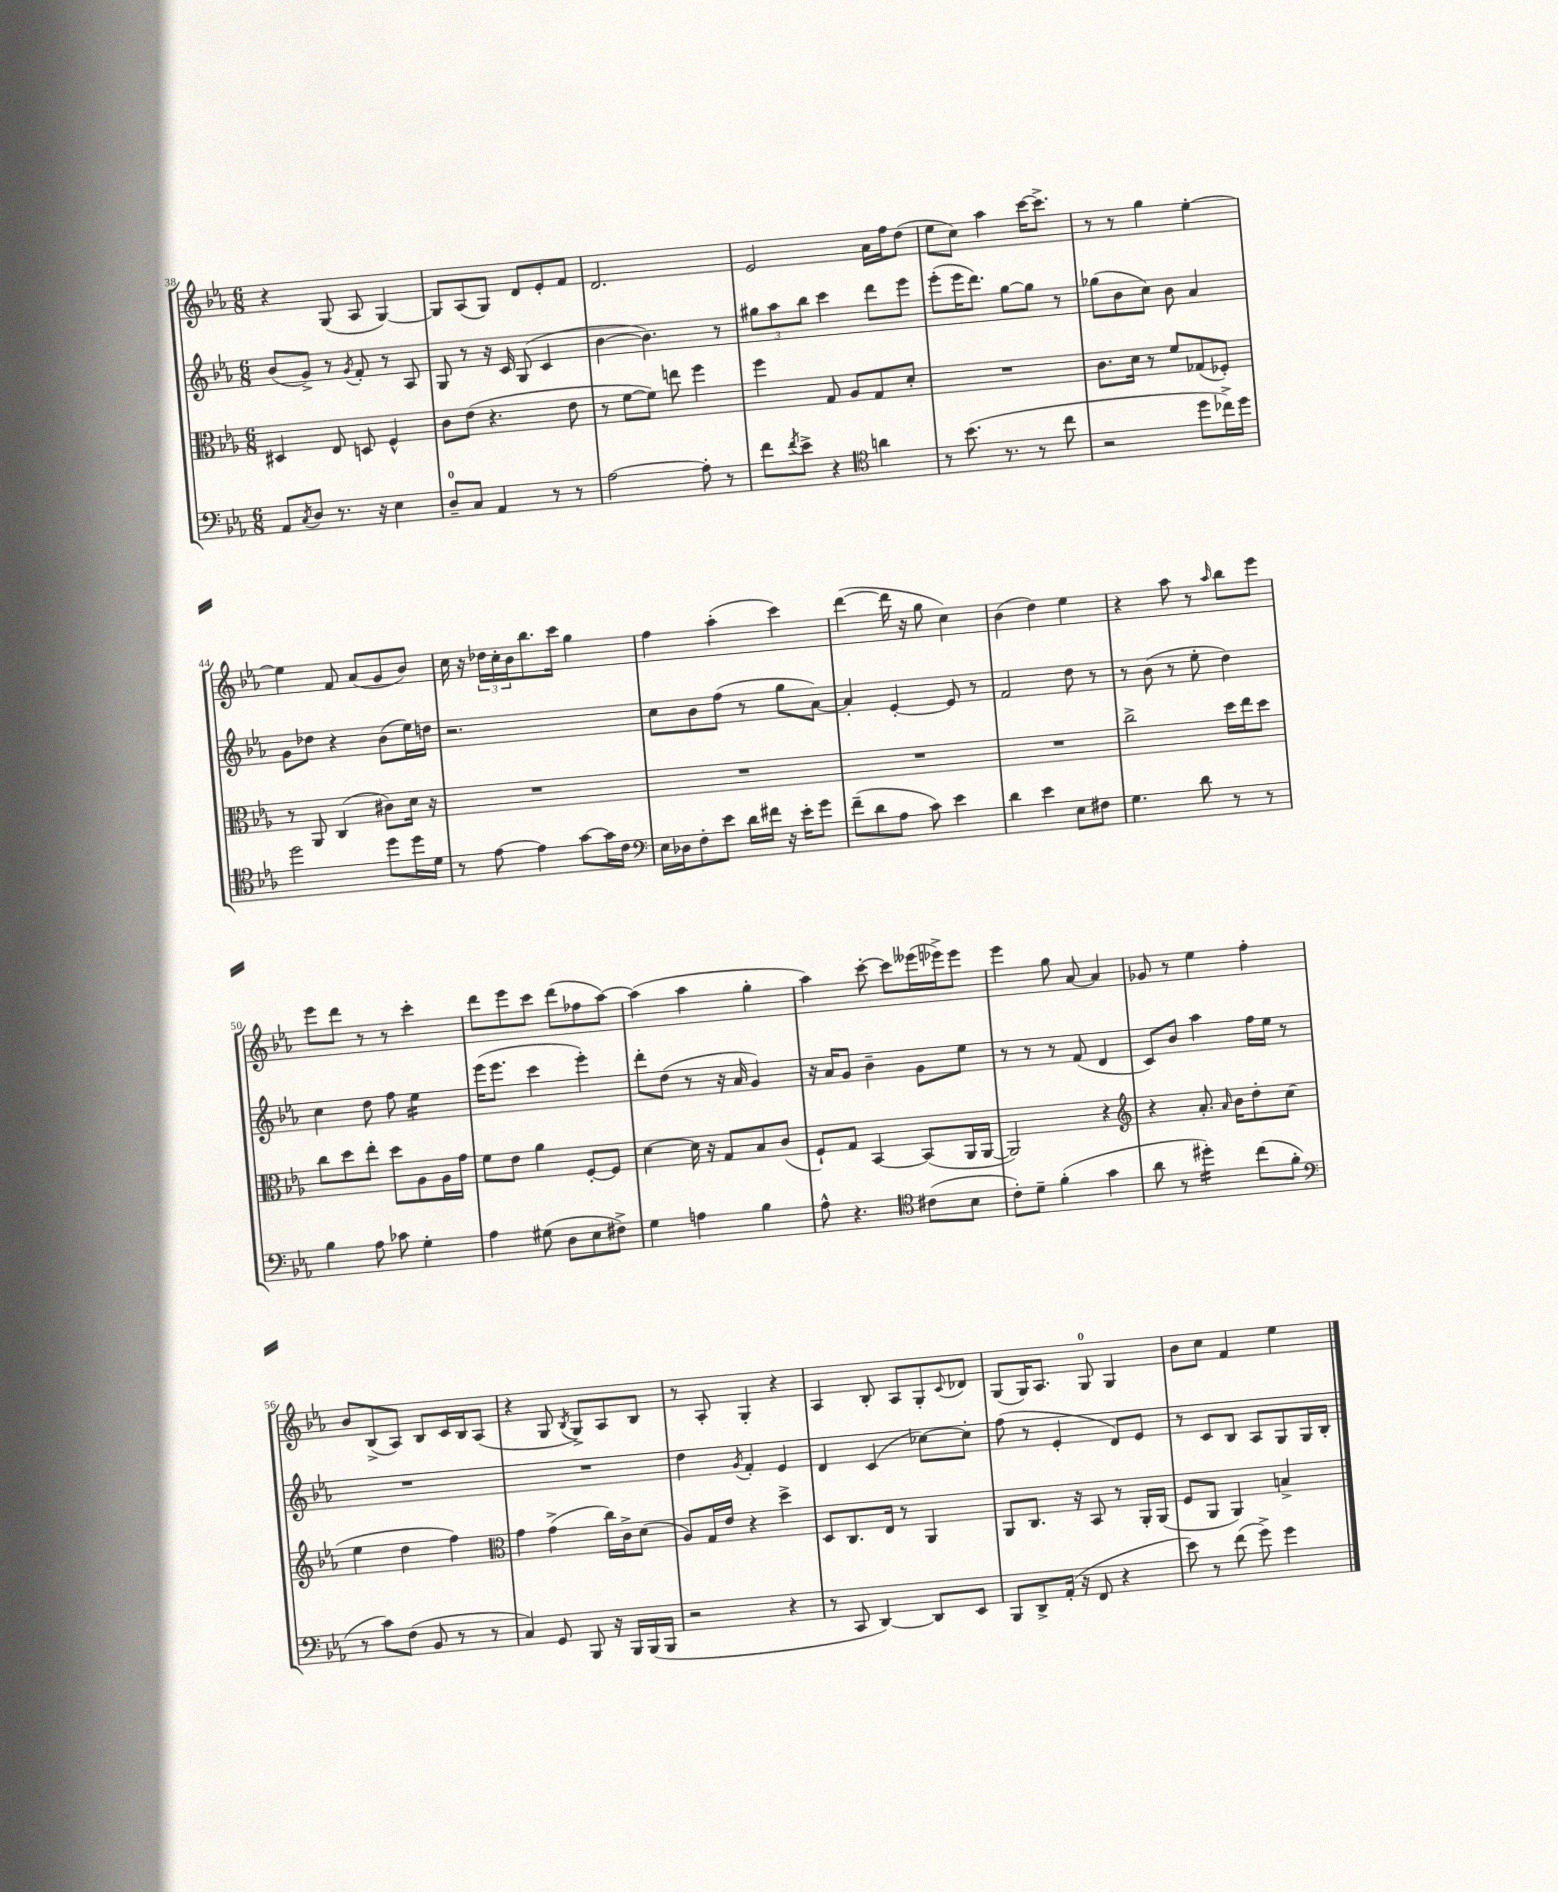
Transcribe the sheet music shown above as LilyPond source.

<<
\new StaffGroup <<
\new Staff = "s0" {
    \clef treble \key ees \major \numericTimeSignature \time 6/8
    r4 g8( aes8 g4~) |
    g8 aes8( g8) d'8 ees'8-. f'8 |
    d'2. |
    ees'2 aes'16 f''16 d''8( |
    ees''8 c''8) aes''4 c'''16~ c'''8.-> |
    r8 r8 g''4 ees''4~-. |
    ees''4 f'8 aes'8( g'8 bes'8) |
    c''16 r16 \tuplet 3/2 { des''16 c''16-. bes'16 } bes''8. c'''16 g''4 |
    f''4 aes''4-.( c'''4) |
    d'''4~( d'''16 r16 g''8 c''4) |
    bes'4( d''4) ees''4 |
    r4 aes''8 r8 \grace { aes''16 } bes''8 ees'''8 |
    ees'''8 d'''8 r8 r8 c'''4-. |
    d'''8 ees'''8 c'''8 d'''8( fes''8 aes''8~) |
    aes''4( aes''4 g''4-. |
    aes''4) c'''8~-. c'''8 eeses'''16( ees'''16->) ees'''8 |
    ees'''4 g''8 aes'8~ aes'4 |
    ges'8 r8 ees''4 f''4-. |
    bes'8 bes8->( aes8) bes8 c'16 bes16 aes8( |
    r4 g8 \acciaccatura { bes8 } g8->) aes8 bes8 |
    r8 aes8-. g4-. r4 |
    aes4 bes8-. aes8 g8-. \appoggiatura { c'8 } des'8 |
    g8( g16) aes8. g8-0 g4 |
    bes'8 c''8 f'4 ees''4 \bar "|." |
}
\new Staff = "s1" {
    \clef treble \key ees \major \numericTimeSignature \time 6/8
    bes'8( g'8->) r8 \acciaccatura { g'8 } f'8-. r8 aes8 |
    g8 r8 r16 c'16 g8( c'4 |
    bes'4~ bes'4.) r8 |
    \tuplet 3/2 { gis''8 aes''8 bes''8 } c'''4 d'''8 ees'''8 |
    ees'''8-.( ees'''16 d'''8.) g''8~ g''8 r8 |
    ges''8( bes'8 c''8) bes'8 aes'4 |
    g'8 des''8 r4 bes'8( ees''16) d''16 |
    r2. |
    c''8 bes'8 f''8( r8 g''8 aes'8~) |
    aes'4-. ees'4~-. ees'8 r8 |
    f'2 d''8 r8 |
    r8 bes'8( r8 ees''8-. d''4) |
    c''4 d''8 f''8 ees''4:16 |
    ees'''16( ees'''8. c'''4 ees'''4-.) |
    d'''8-. d''8( r8 r16 aes'16 g'4) |
    r16 aes'16 g'8 bes'4-- g'8 ees''8 |
    r8 r8 r8 f'8( d'4 |
    c'8) bes'8 aes''4 f''16 ees''16 r8 |
    R2. |
    R2. |
    d''4 \acciaccatura { g'8 } f'4-. ees'4 |
    d'4 c'4( ces''8~) ces''8-. |
    f''8( r8 ees'4-. d'8) ees'8 |
    r8 c'8 bes8 aes8 g8 g16 bes16-. \bar "|." |
}
\new Staff = "s2" {
    \clef alto \key ees \major \numericTimeSignature \time 6/8
    dis4 ees8 d8 f4-^ |
    c'8 ees'8( r4. ees'8 |
    r8 f'8~ f'8) e''8 f''4 |
    f''4 g8 aes8 g8 d'8-. |
    R2. |
    c'8. d'16 r8 f'8 ges8( fes8-.) |
    r8 aes,8 c4( cis'8) d'16 r16 |
    R2. |
    R2. |
    R2. |
    R2. |
    c''2-> d''16 ees''16 d''8 |
    c''8 d''8 ees''8-. d''8 aes8 aes16 g'16 |
    f'8 ees'8 aes'4 f8~-. f8 |
    d'4~ d'16 r16 g8 bes8 c'8( |
    f8-!) g8 bes,4~ bes,8( aes,16 aes,16~ |
    aes,2) r4 |
    \clef treble r4 aes'8.-. \grace { aes'16 } bes'16 d''8-. c''8( |
    ees''4 d''4 f''4) |
    \clef alto g'4 g'4->( c''16) c'16-> d'8( |
    aes8) g16 ees'16 r4 d''4-> |
    d8 c8. ees16 r8 aes,4 |
    aes,8 c8. r16 bes,8 r8 aes,16-. aes,16( |
    f8 aes,8 aes,4) b4-> \bar "|." |
}
\new Staff = "s3" {
    \clef bass \key ees \major \numericTimeSignature \time 6/8
    aes,8 \acciaccatura { c8 } d8 r8. r16 ees4 |
    d8-0-- c8 aes,4 r8 r8 |
    aes2~ aes8-. r8 |
    f'8 \acciaccatura { f'8 } ees'8-> r4 \clef tenor a'4 |
    r8 bes'8.( r8. r8 c''8 |
    r2 d''8 ces''16->) d''16 |
    d''2 d''8 d''16 d'16 |
    r8 ees'8~ ees'4 g'8~ g'16 c'16 |
    \clef bass ees16 des16 f8-. ees'8 d'16 fis'16 r16 ees'16-. g'8 |
    f'8--( d'8 aes8 c'8) ees'4 |
    d'4 ees'4 ees8 fis8 |
    g4. d'8 r8 r8 |
    bes4 aes8 ces'8 g4-. |
    aes4 gis8( d8 ees8 fis8->) |
    g4 a4 bes4 |
    aes8-^ r4. \clef tenor cis'8( bes8 |
    c'8-.) d'8-- f'4-.( g'4 |
    aes'8 r8 dis''4:16-.) c''8( f'8-. |
    \clef bass r8 c'8) f8( bes,8 r8 r8 |
    c4) g,8 bes,,8 r16 bes,,16 bes,,16( bes,,16 |
    r2 r4 |
    r8 c,8 d,4~) d,8 ees,8 |
    bes,,8 d,8-> aes,16-.( r16 f,8 r4 |
    ees'8) r8 f'8( g'8->) g'4 \bar "|." |
}
>>
>>
\layout { \context { \Score currentBarNumber = #38 } }
